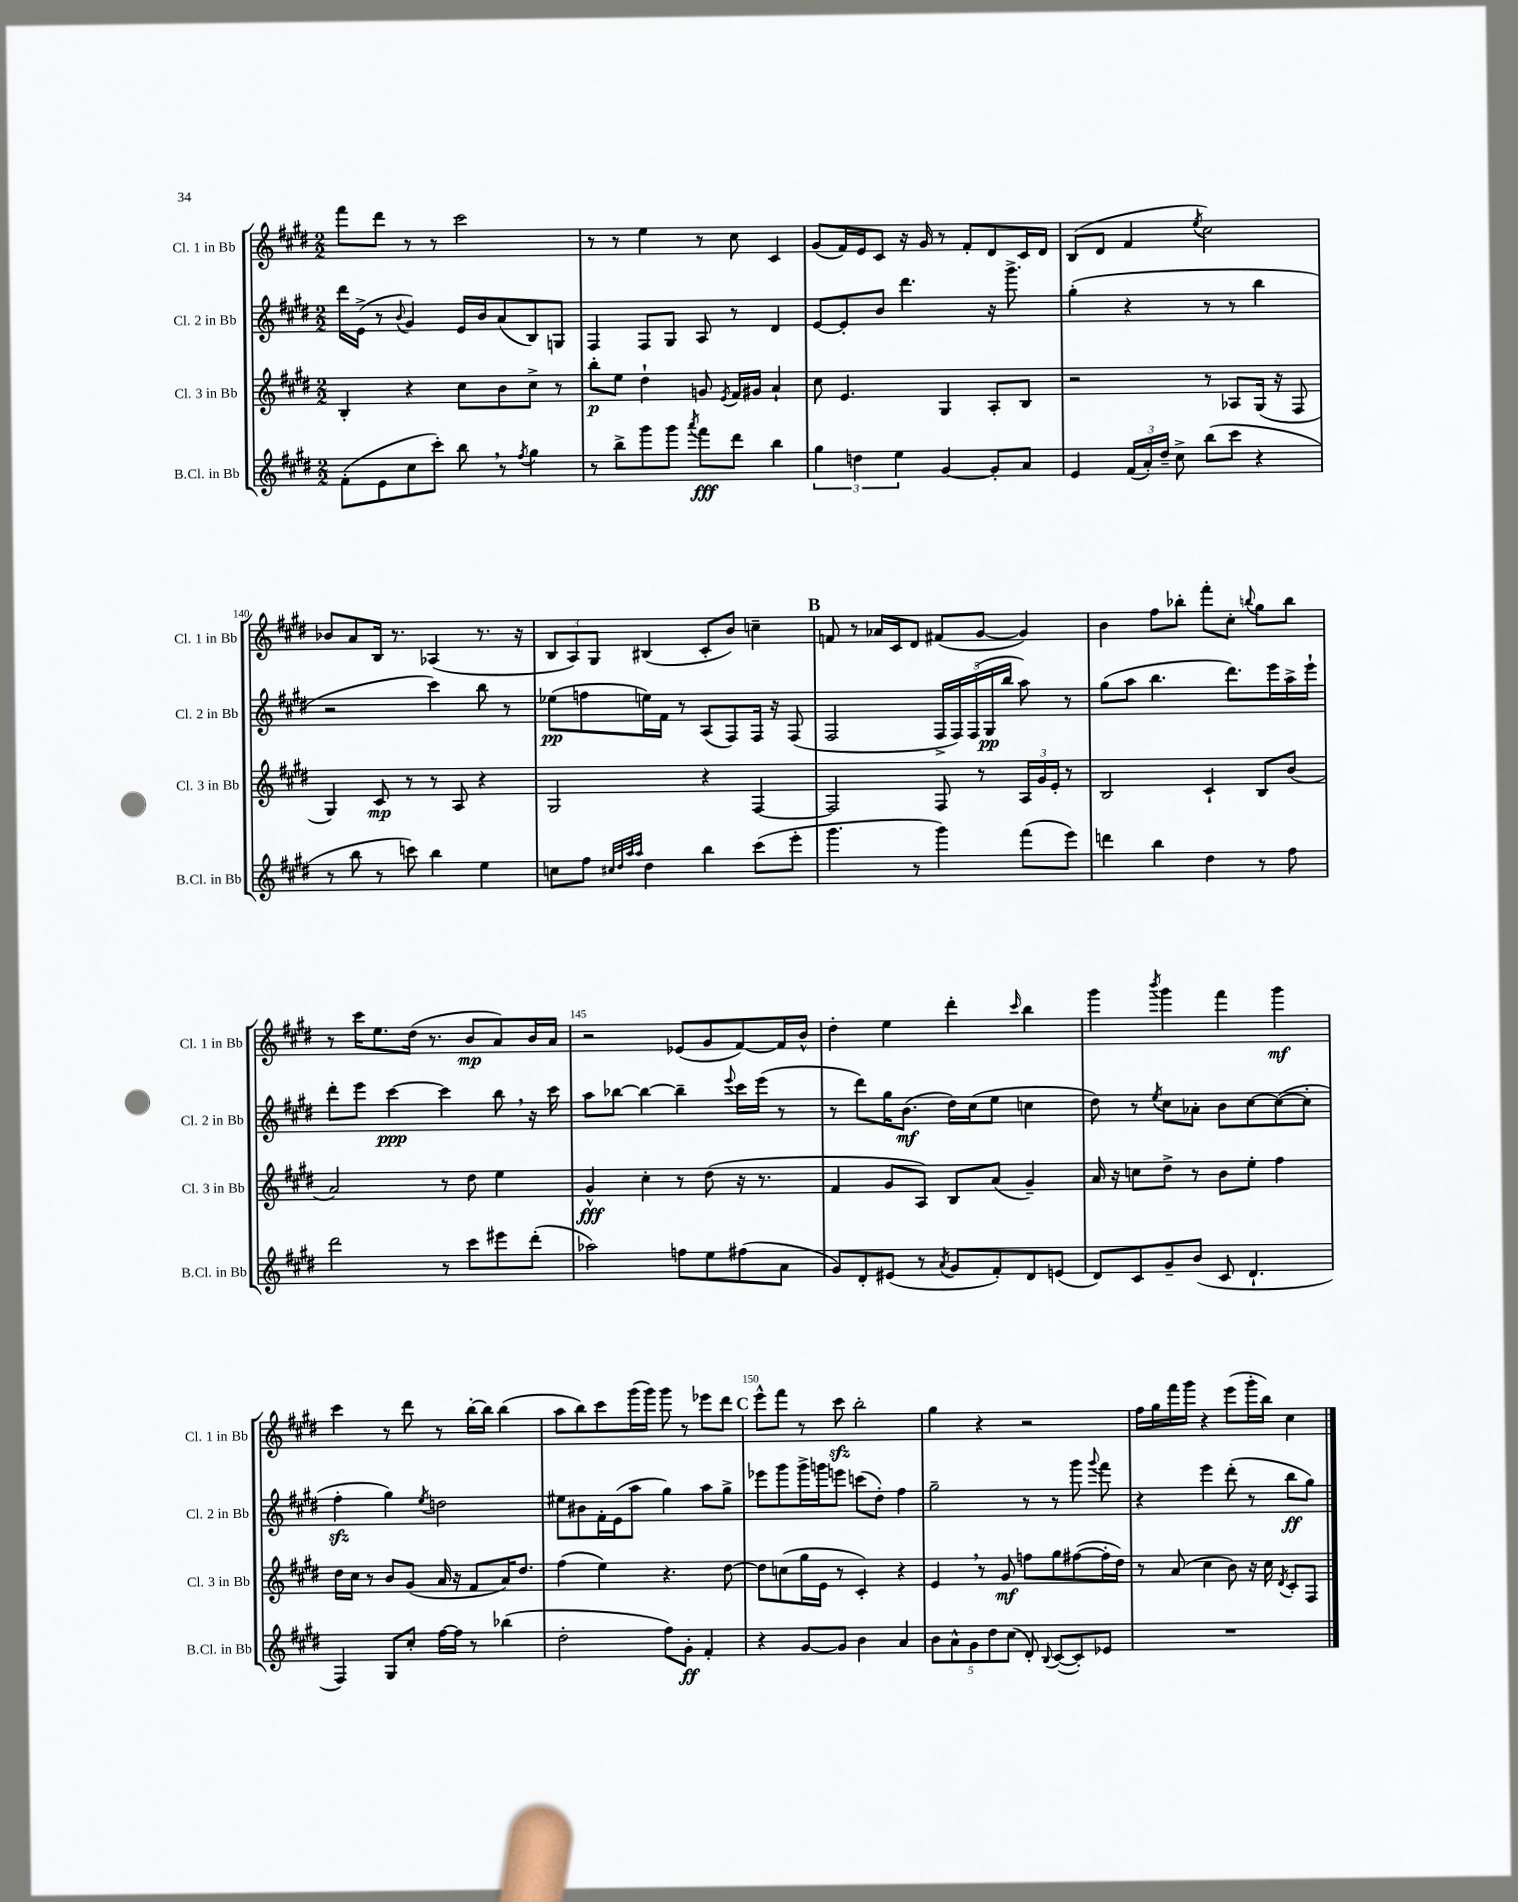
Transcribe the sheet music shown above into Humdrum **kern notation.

**kern	**dynam	**kern	**dynam	**kern	**dynam	**kern	**dynam
*part4	*part4	*part3	*part3	*part2	*part2	*part1	*part1
*staff4	*staff4	*staff3	*staff3	*staff2	*staff2	*staff1	*staff1
*I"B.Cl. in Bb	*	*I"Cl. 3 in Bb	*	*I"Cl. 2 in Bb	*	*I"Cl. 1 in Bb	*
*I'B.Cl. in Bb	*	*I'Cl. 3 in Bb	*	*I'Cl. 2 in Bb	*	*I'Cl. 1 in Bb	*
*clefG2	*	*clefG2	*	*clefG2	*	*clefG2	*
*k[f#c#g#d#]	*	*k[f#c#g#d#]	*	*k[f#c#g#d#]	*	*k[f#c#g#d#]	*
*M2/2	*	*M2/2	*	*M2/2	*	*M2/2	*
=136	=136	=136	=136	=136	=136	=136	=136
(8f#'\L	.	4B'/	.	16ddd#\LL	.	8fff#\L	.
.	.	.	.	(16e^\JJ	.	.	.
8e\	.	.	.	8r	.	8ddd#\J	.
.	.	.	.	8qqb/	.	.	.
8cc#\	.	4r	.	4g#/)	.	8r	.
8ccc#'\J)	.	.	.	.	.	8r	.
8bb,\	.	8cc#\L	.	16e/LL	.	2ccc#\	.
.	.	.	.	16b/J	.	.	.
8r	.	8b\	.	(8a/	.	.	.
8qff#/	.	.	.	.	.	.	.
4gg#\	.	8cc#^\J	.	8B/)	.	.	.
.	.	8r	.	8Gn/J	.	.	.
=137	=137	=137	=137	=137	=137	=137	=137
8r	.	8bb'\L	p	4F#/	.	8r	.
8bb^\L	.	8ee\J	.	.	.	8r	.
8ggg#\	.	4dd#`\	.	8F#/L	.	4ee\	.
8ggg#\J	.	.	.	8G#/J	.	.	.
8qaaa/	.	.	.	.	.	.	.
8fff#\L	fff	8gn/	.	8A/	.	8r	.
.	.	8qe/	.	.	.	.	.
8ddd#\J	.	16f#/LL	.	8r	.	8cc#\	.
.	.	16g#X/JJ	.	.	.	.	.
4bb\	.	4a`/	.	4d#/	.	4c#/	.
=138	=138	=138	=138	=138	=138	=138	=138
6gg#\	.	8cc#\	.	[8e/L	.	(8g#/L	.
.	.	4.e/	.	8e'/]	.	16f#/L)	.
6ddn\	.	.	.	.	.	.	.
.	.	.	.	.	.	16e/J	.
.	.	.	.	8b/J	.	8c#/J	.
6ee\	.	.	.	.	.	.	.
.	.	.	.	4.ddd#\	.	16r	.
.	.	.	.	.	.	16g#/	.
[4g#/	.	4G#/	.	.	.	8r	.
.	.	.	.	.	.	8f#'/L	.
8g#'/L]	.	8A'/L	.	16r	.	8d#/	.
.	.	.	.	8.ggg#^\	.	.	.
8a/J	.	8B/J	.	.	.	16c#/L	.
.	.	.	.	.	.	16d#/JJ	.
=139	=139	=139	=139	=139	=139	=139	=139
4e/	.	2r	.	(4gg#'\	.	(8B/L	.
.	.	.	.	.	.	8d#/J	.
(24f#/LL	.	.	.	4r	.	4f#/	.
24a'/)	.	.	.	.	.	.	.
24dd#~/JJ	.	.	.	.	.	.	.
8cc#^\	.	.	.	.	.	.	.
.	.	.	.	.	.	8qee/	.
(8bb\L	.	8r	.	8r	.	2cc#\)	.
8ccc#\J	.	8A-X/L	.	8r	.	.	.
4r	.	(16G#/Jk	.	4bb\	.	.	.
.	.	16r	.	.	.	.	.
.	.	8F#/	.	.	.	.	.
!!LO:LB:g=z
=140	=140	=140	=140	=140	=140	=140	=140
8r	.	4G#/)	.	2r	.	8b-X/L	.
8bb\	.	.	.	.	.	8a/	.
8r	.	8c#/	mp	.	.	16B/Jk	.
.	.	.	.	.	.	8.r	.
8cccn\)	.	8r	.	.	.	.	.
4bb\	.	8r	.	4ccc#\)	.	(4A-X/	.
.	.	8A/	.	.	.	.	.
4ee\	.	4r	.	8bb\	.	8.r	.
.	.	.	.	8r	.	.	.
.	.	.	.	.	.	16r	.
=141	=141	=141	=141	=141	=141	=141	=141
8ccn\L	.	2G#/	.	(8ee-X\L	pp	12B/L	.
.	.	.	.	.	.	12A/)	.
8ff#\J	.	.	.	8ffn\	.	.	.
.	.	.	.	.	.	12G#/J	.
32qqcc#X/LLL	.	.	.	.	.	.	.
32qqdd#/	.	.	.	.	.	.	.
32qqaa/	.	.	.	.	.	.	.
32qqaa/JJJ	.	.	.	.	.	.	.
4dd#\	.	.	.	16een\L)	.	(4B#X/	.
.	.	.	.	16f#\JJ	.	.	.
.	.	.	.	8r	.	.	.
4bb\	.	4r	.	(8A/L	.	8c#'/L	.
.	.	.	.	8F#/)	.	8b/J)	.
(8ccc#\L	.	[4F#/	.	16F#/Jk	.	4ccn~\	.
.	.	.	.	16r	.	.	.
8eee'\J	.	.	.	(8F#/	.	.	.
!!LO:REH:place=s1:t=B
=142	=142	=142	=142	=142	=142	=142	=142
4.ggg#\	.	2F#/]	.	2F#/	.	8fn/	.
.	.	.	.	.	.	8r	.
.	.	.	.	.	.	16a-X/LL	.
.	.	.	.	.	.	16c#/J	.
8r	.	.	.	.	.	8d#/J	.
4ggg#\)	.	8F#/	.	20F#^/LL	.	(8f#X/L	.
.	.	.	.	20F#/)	.	.	.
.	.	.	.	(20F#/	.	.	.
.	.	8r	.	.	.	[8g#/J	.
.	.	.	.	20G#/	pp	.	.
.	.	.	.	20bb/JJ	.	.	.
(8fff#\L	.	24A/LL	.	8aa\)	.	4g#/])	.
.	.	24g#/	.	.	.	.	.
.	.	24e'/JJ	.	.	.	.	.
8eee\J)	.	8r	.	8r	.	.	.
=143	=143	=143	=143	=143	=143	=143	=143
4dddn\	.	2B/	.	(8gg#\L	.	4b\	.
.	.	.	.	8aa\J	.	.	.
4bb\	.	.	.	4.bb\	.	8ff#\L	.
.	.	.	.	.	.	8bb-X'\J	.
4dd#\	.	4c#`/	.	.	.	8fff#'\L	.
.	.	.	.	8.ddd#\L)	.	8cc#'\J	.
.	.	.	.	.	.	8qqbbn/	.
8r	.	8B/L	.	.	.	8gg#\L	.
.	.	.	.	16eee\L	.	.	.
8ff#\	.	(8b/J	.	16aa^\	.	8bb\J	.
.	.	.	.	16eee`\JJ	.	.	.
!!LO:LB:g=z
=144	=144	=144	=144	=144	=144	=144	=144
2ddd#\	.	2a/)	.	8ddd#'\L	.	8r	.
.	.	.	.	8eee\J	.	16ccc#\KL	.
.	.	.	.	.	.	8.ee\	.
.	.	.	.	[4ccc#\	ppp	.	.
.	.	.	.	.	.	(16dd#\Jk	.
.	.	.	.	.	.	8.r	.
8r	.	8r	.	4ccc#\]	.	.	.
8ccc#\L	.	8dd#\	.	.	.	8b/L	mp
8eee#X\	.	4ee\	.	8bb,\	.	8a/)	.
(8ddd#'\J	.	.	.	16r	.	16b/L	.
.	.	.	.	16ccc#\	.	16a/JJ	.
=145	=145	=145	=145	=145	=145	=145	=145
2aa-X\)	.	4g#^^/	fff	8aa\L	.	2r	.
.	.	.	.	[8bb-X\J	.	.	.
.	.	4cc#'\	.	4bb-\_	.	.	.
8ffn\L	.	8r	.	4bb-~\]	.	(8e-X/L	.
8ee\	.	(8dd#\	.	.	.	8g#/	.
.	.	.	.	8qqeee/	.	.	.
(8ff#X\	.	16r	.	16ccc#\LL	.	[8f#/)	.
.	.	8.r	.	(16eee\JJ	.	.	.
8a\J	.	.	.	8r	.	16f#/L]	.
.	.	.	.	.	.	16b^^/JJ	.
=146	=146	=146	=146	=146	=146	=146	=146
8g#/L)	.	4f#/	.	8r	.	4dd#'\	.
8d#'/	.	.	.	8ddd#\L)	.	.	.
(8e#X/J	.	8g#/L	.	16gg#\K	.	4ee\	.
.	.	.	.	(8.b\J	mf	.	.
8r	.	8A/J)	.	.	.	.	.
8qa/	.	.	.	.	.	.	.
8g#/L	.	8B/L	.	16dd#\LL)	.	4ddd#'\	.
.	.	.	.	(16cc#\J	.	.	.
8f#'/)	.	(8a/J	.	8ee\J	.	.	.
.	.	.	.	.	.	16qqccc#/	.
8d#/	.	4g#~/)	.	4ccn\	.	4bb\	.
(8en/J	.	.	.	.	.	.	.
=147	=147	=147	=147	=147	=147	=147	=147
8d#/L)	.	16a/	.	8dd#\)	.	4ggg#\	.
.	.	16r	.	.	.	.	.
8c#/	.	8ccn\L	.	8r	.	.	.
.	.	.	.	8qee/	.	8qbbb/	.
8g#~/	.	8dd#^\J	.	8cc#\L	.	4ggg#\	.
(8b/J	.	8r	.	8a-X'\J	.	.	.
8c#/	.	8b\L	.	8b\L	.	4fff#\	.
4.d#`/	.	8ee'\J	.	[8cc#\	.	.	.
.	.	4ff#\	.	(8cc#\_	.	4ggg#\	mf
.	.	.	.	8cc#'\J]	.	.	.
!!LO:LB:g=z
=148	=148	=148	=148	=148	=148	=148	=148
4F#/)	.	16dd#\LL	.	4ff#zz'\	.	4ccc#\	.
.	.	16cc#\JJ	.	.	.	.	.
.	.	8r	.	.	.	.	.
8G#/L	.	8b/L	.	4gg#\)	.	8r	.
8cc#'/J	.	(8g#/J	.	.	.	8ddd#\	.
.	.	.	.	8qee/	.	.	.
[16ff#\LL	.	16a/	.	2ddn\	.	8r	.
16ff#\JJ]	.	16r	.	.	.	.	.
8r	.	8f#/L	.	.	.	[16bb'\LL	.
.	.	.	.	.	.	16bb\JJ]	.
(4bb-X\	.	16a/K)	.	.	.	(4bb\	.
.	.	8.dd#/J	.	.	.	.	.
=149	=149	=149	=149	=149	=149	=149	=149
2dd#'\	.	(4ff#\	.	8ee#X\L	.	8aa\L	.
.	.	.	.	8b#X\	.	8bb\)	.
.	.	4ee\)	.	16f#'\L	.	8ccc#\	.
.	.	.	.	(16e\J	.	.	.
.	.	.	.	8aa\J	.	(16ggg#\L	.
.	.	.	.	.	.	16ggg#\JJ)	.
8ff#\L)	.	4.r	.	4gg#\)	.	8ggg#\	.
8g#'\J	ff	.	.	.	.	8r	.
4f#'/	.	.	.	8aa\L	.	8eee-X\L	.
.	.	[8dd#\	.	8gg#^\J	.	8ddd#\J	.
!!LO:REH:place=s1:t=C
=150	=150	=150	=150	=150	=150	=150	=150
4r	.	8dd#\L]	.	8eee-X\L	.	8eee^^\L	.
.	.	(8ccn\	.	8ggg#\	.	8fff#\J	.
[8g#/L	.	16gg#\L	.	16ggg#^\L	.	8r	.
.	.	16e\JJ	.	16gggn\J	.	.	.
8g#/J]	.	8r	.	8eeen\J	.	8ccc#zz\	.
4b\	.	4c#'/)	.	(8cccn\L	.	2bb'\	.
.	.	.	.	8dd#'\J)	.	.	.
4a/	.	4r	.	4ff#\	.	.	.
=151	=151	=151	=151	=151	=151	=151	=151
10b\L	.	4e,/	.	2gg#~\	.	4gg#\	.
10a^^\	.	.	.	.	.	.	.
10g#\	.	.	.	.	.	.	.
.	.	8r	.	.	.	4r	.
10dd#\	.	.	.	.	.	.	.
.	.	8g#/	mf	.	.	.	.
(10cc#\J	.	.	.	.	.	.	.
8d#'/)	.	8ffn\L	.	8r	.	2r	.
8qqB/	.	.	.	.	.	.	.
([8c#/L	.	8gg#\	.	8r	.	.	.
8c#'/])	.	([8ff#X\	.	8ggg#\	.	.	.
.	.	.	.	8qqggg#/	.	.	.
8e-X/J	.	16ff#'\L]	.	8fff#\	.	.	.
.	.	16dd#\JJ)	.	.	.	.	.
=152	=152	=152	=152	=152	=152	=152	=152
1r	.	8r	.	4r	.	16ff#\LL	.
.	.	.	.	.	.	16gg#\	.
.	.	(8a/	.	.	.	16fff#\	.
.	.	.	.	.	.	16ggg#\JJ	.
.	.	4cc#\	.	4eee\	.	4r	.
.	.	8b\)	.	(8ddd#'\	.	(8eee\L	.
.	.	16r	.	8r	.	16ggg#'\L	.
.	.	16cc#\	.	.	.	16bb\JJ)	.
.	.	8qd#/	.	.	.	.	.
.	.	8c#'/L	.	8bb\L	ff	4cc#\	.
.	.	8F#/J	.	8gg#\J)	.	.	.
==	==	==	==	==	==	==	==
*-	*-	*-	*-	*-	*-	*-	*-
